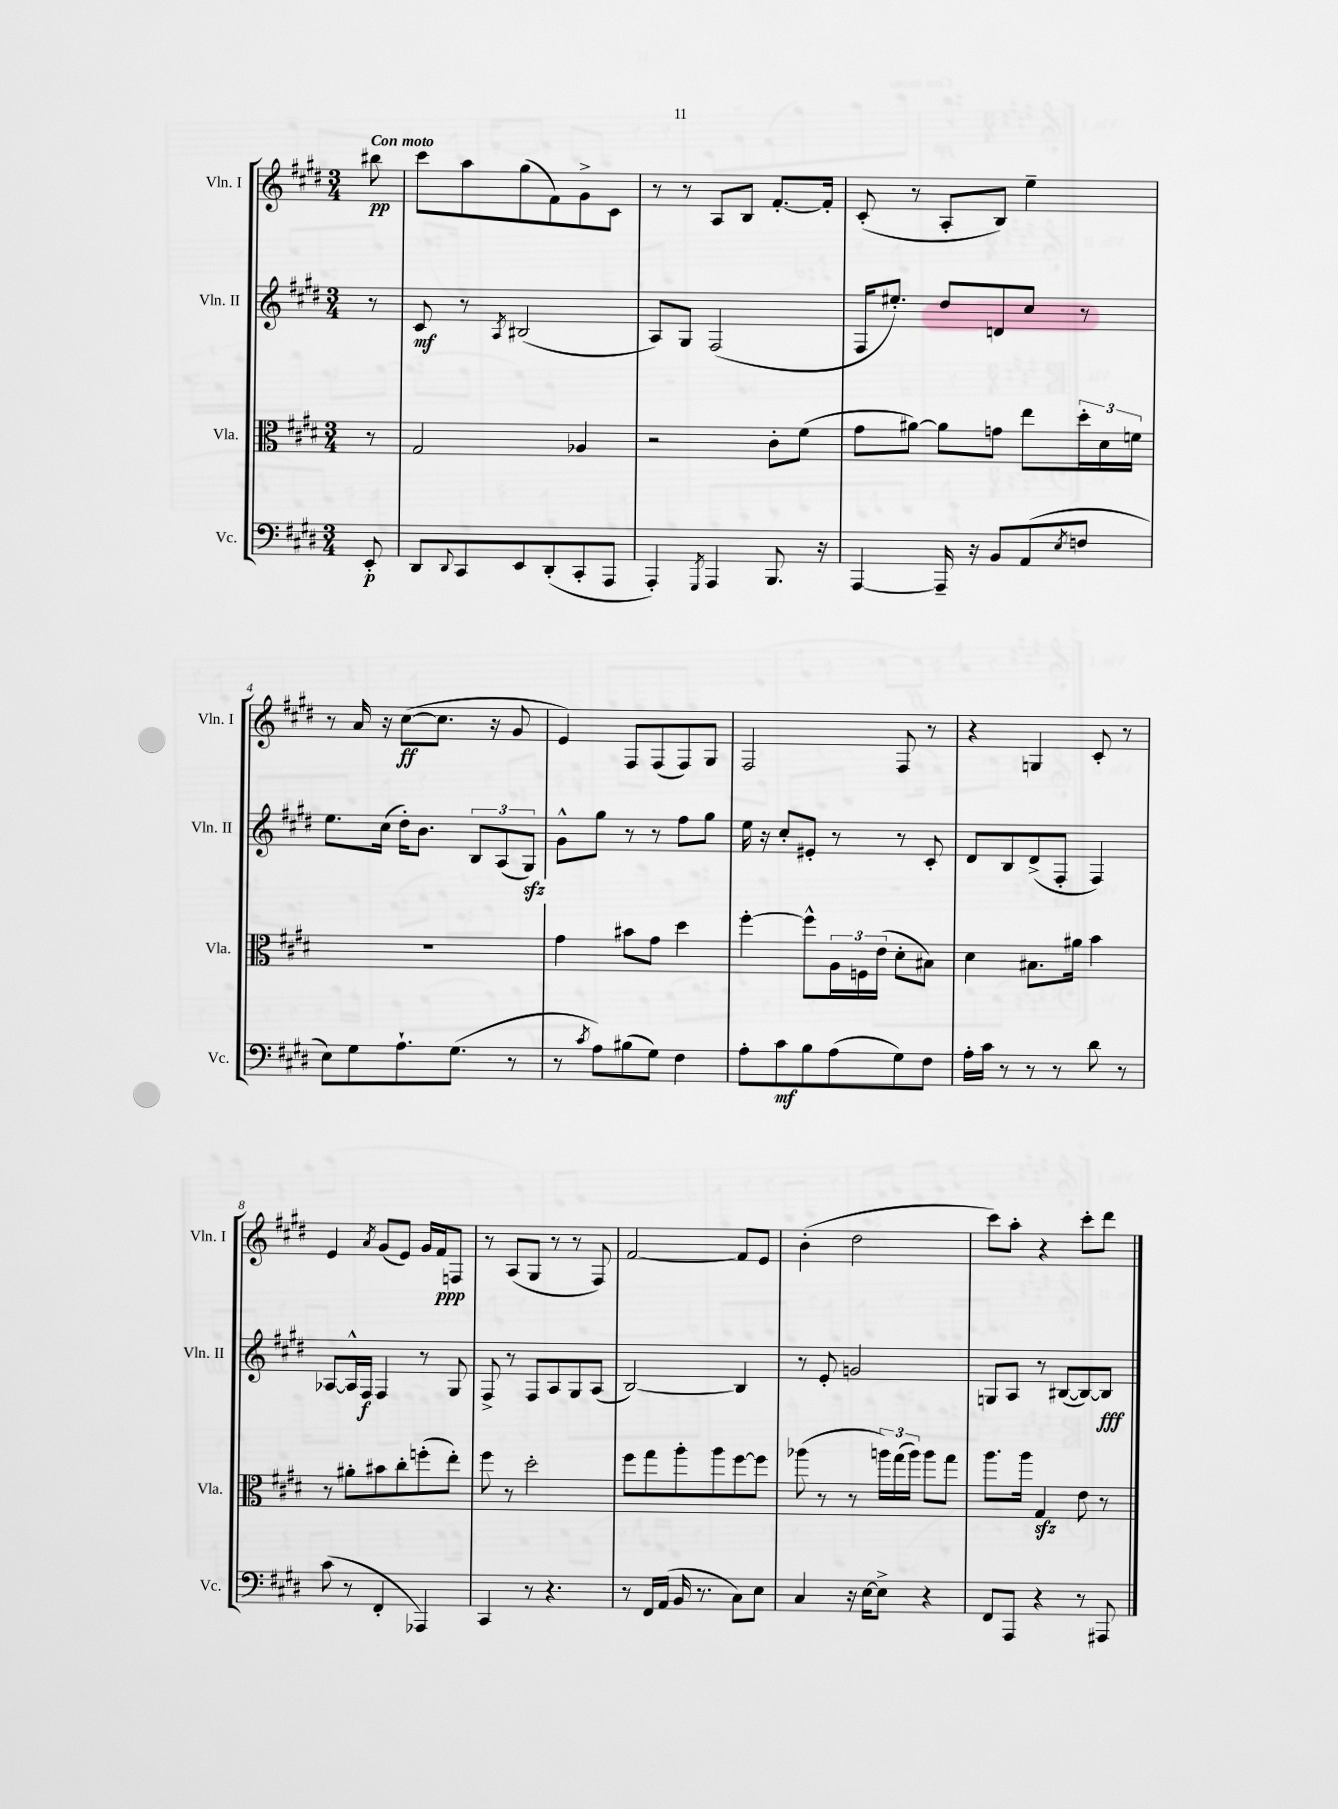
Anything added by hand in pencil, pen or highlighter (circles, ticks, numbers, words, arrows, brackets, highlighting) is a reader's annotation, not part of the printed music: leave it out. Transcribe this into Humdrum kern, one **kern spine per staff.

**kern	**kern	**kern	**kern
*staff4	*staff3	*staff2	*staff1
*clefF4	*clefC3	*clefG2	*clefG2
*k[f#c#g#d#]	*k[f#c#g#d#]	*k[f#c#g#d#]	*k[f#c#g#d#]
*M3/4	*M3/4	*M3/4	*M3/4
8EE'	8r	8r	8bb#
=	=	=	=
8DD#	2G#	8c#	8ccc#
8qqDD#	.	.	.
8CC#	.	8r	8aa
.	.	8qA	.
8EE	.	(2B#	(8gg#
(8DD#'	.	.	8f#)
8CC#'	4A-	.	8g#^
8AAA	.	.	8c#
=	=	=	=
4AAA')	2r	8A)	8r
.	.	8G#	8r
8qGGG#	.	.	.
4AAA	.	(2F#	8A
.	.	.	8B
8.BBB	8c#'	.	[8.f#'
.	(8f#	.	.
16r	.	.	16f#']
=	=	=	=
[4AAA	8g#	16F#	(8c#'
.	.	8.ee#')	.
.	[8a#)	.	8r
16AAA~]	8a#]	8dd#	8A'
16r	.	.	.
8BB	8g	8d	8B)
(8AA	8ee	8cc#	4ee~
8qE	.	.	.
8F	24dd#'	8r	.
.	24d#	.	.
.	24f	.	.
=	=	=	=
8E)	2.r	8.ee	8r
8G#	.	.	16a
.	.	(16cc#	16r
8.A`	.	16dd#')	([8cc#
.	.	8.b	.
.	.	.	8.cc#]
(8.G#	.	.	.
.	.	12B	.
.	.	.	16r
.	.	(12A	.
8r	.	.	8g#
.	.	12G#)	.
=	=	=	=
8r	4g#	8g#^^	4e)
8qc#	.	.	.
8A)	.	8gg#	.
(8B#	8b#	8r	8F#
8G#)	8g#	8r	(8F#
4F#	4dd#	8ff#	8F#)
.	.	8gg#	8G#
=	=	=	=
8A'	[4ff#'	16ee	2F#
.	.	16r	.
8c#	.	8cc#'	.
8B	8ff#^^]	8e#'	.
(8A	24A	8r	.
.	24F	.	.
.	(24e	.	.
8G#)	8d#'	8r	8F#
8F#	8B#)	8c#'	8r
=	=	=	=
16A'	4d#	8d#	4r
16c#	.	.	.
8r	.	8B	.
8r	8.B#	(8d#^	4G
8r	.	8F#'	.
.	16a#	.	.
8d#	4b	4F#)	8c#'
8r	.	.	8r
=	=	=	=
(8c#	8r	[8A-	4e
8r	8a#'	16A-^^]	.
.	.	16F#	.
.	.	.	8qa
4FF#'	8b#	4F#	(8g#
.	8cc#'	.	8e)
4AAA-)	(8ff'	8r	16g#
.	.	.	16f#
.	8ee')	8G#	8F
=	=	=	=
4CC#	8ff#	8F#^	8r
.	8r	8r	(8A
8r	2dd#'	8F#	8G#
4.r	.	8A	8r
.	.	8G#	8r
.	.	(8A	8F#)
=	=	=	=
8r	8ff#	[2B)	[2f#
16FF#	8gg#	.	.
(16AA	.	.	.
16BB	8aa'	.	.
8.r	.	.	.
.	8aa	.	.
8C#)	[8ff#	4B]	8f#]
8E	8ff#]	.	8e
=	=	=	=
4C#	(8aa-	8r	(4b'
.	8r	8e'	.
16r	8r	2g	2dd#
[16E	.	.	.
8E^]	24aa)	.	.
.	(24gg#	.	.
.	24aa)	.	.
4r	8aa	.	.
.	8gg#	.	.
=	=	=	=
8FF#	8.aa	8G	8ccc#)
8AAA	.	8A	8aa'
.	16aa	.	.
4r	4G#	8r	4r
.	.	([8B#	.
8r	8e	8B#_)	8ccc#'
8AAA#	8r	8B#]	8ddd#
==	==	==	==
*-	*-	*-	*-
